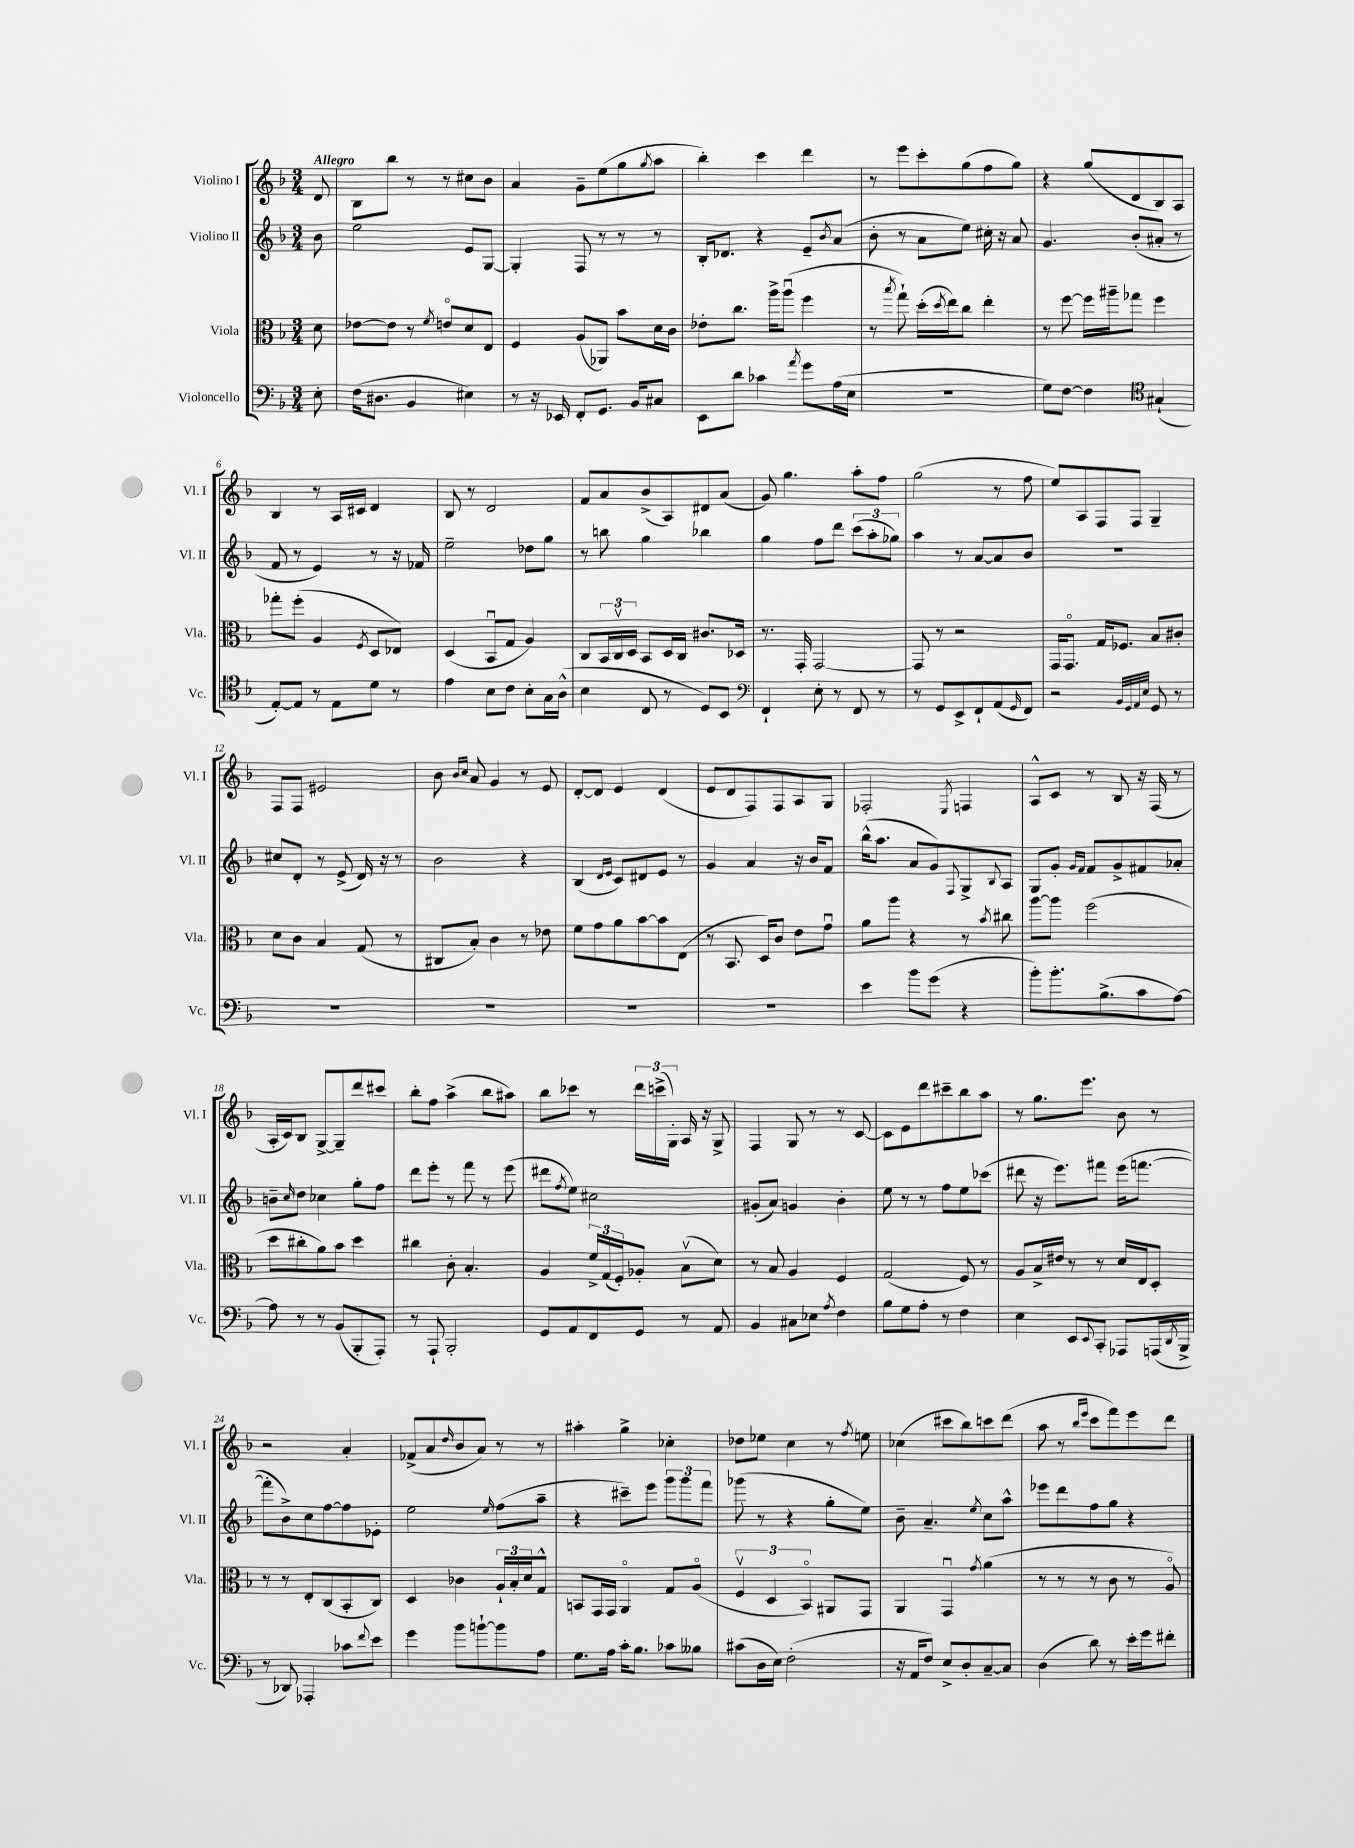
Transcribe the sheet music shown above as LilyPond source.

<<
\new StaffGroup <<
\new Staff = "s0" \with { instrumentName = "Violino I" shortInstrumentName = "Vl. I" } {
    \clef treble \key f \major \numericTimeSignature \time 3/4 \partial 8 \tempo "Allegro"
    d'8 |
    bes8 bes''8 r8 r8 cis''8 bes'8 |
    a'4 g'8-- e''8( g''8 \acciaccatura { g''8 } a''8 |
    bes''4-.) c'''4 d'''4 |
    r8 e'''8 c'''8-. g''8( f''8 g''8) |
    r4 g''8( d'8 bes8) a8 |
    bes4 r8 a16 cis'16 d'4 |
    bes8 r8 d'2 |
    f'8 a'8 bes'8->( a8) dis'8 a'8( |
    g'8) g''4. a''8-. f''8 |
    g''2( r8 f''8 |
    e''8) a8 f8 f8 g4-- |
    f8 f8 eis'2 |
    bes'8 \grace { bes'16 c''16 } a'8 g'4 r8 e'8 |
    d'8~-. d'8 e'4 d'4( |
    e'8 d'8 f8) f8 a8 g8 |
    fes2-. \acciaccatura { e8 } f4 |
    a8-^ c'8 r8 bes8 r16 f16( r8 |
    a16-. c'16) bes8 g8~-> g8-- d'''8 cis'''8 |
    bes''8-. f''8 a''4->( bes''8 ais''8) |
    bes''8 ces'''8 r8 \tuplet 3/2 { d'''16 c'''16->( g16-.) } a16 r16 g8-> |
    f4 g8 r8 r8 c'8~ |
    c'8 e'8 d'''8 cis'''8-- bes''8 a''8 |
    r8 g''8. e'''8. bes'8 r8 |
    r2 a'4-. |
    fes'8->( a'8 \grace { d''16 } bes'8 a'8) r8 r8 |
    ais''4-. g''4-> ces''4-. |
    des''8 ees''8 c''4 r8 \acciaccatura { f''8 } e''8 |
    ces''4( cis'''8 bes''8) c'''8 d'''8( |
    a''8 r8 \grace { bes''16 e'''16 } c'''8 f'''8) e'''8 d'''8 \bar "|." |
}
\new Staff = "s1" \with { instrumentName = "Violino II" shortInstrumentName = "Vl. II" } {
    \clef treble \key f \major \numericTimeSignature \time 3/4 \partial 8
    bes'8 |
    e''2 e'8 g8~ |
    g4-. f8 r8 r8 r8 |
    bes16-. des'8. r4 e'8-- \acciaccatura { bes'8 } a'8( |
    bes'8-. r8 a'8 e''8) cis''16-. r16 a'8 |
    g'4. bes'8-.( ais'8-. r8 |
    f'8 r8 e'4) r8 r16 fes'16 |
    e''2-- des''8 g''8 |
    r8 b''8 g''4 bes''4 |
    g''4 f''8 d'''8 \tuplet 3/2 { c'''8( a''8-. ges''8) } |
    a''4 r8 a'8~ a'8 bes'8 |
    R2. |
    cis''8 d'8-. r8 e'8->( d'16) r16 r8 |
    bes'2 r4 |
    bes4( \grace { d'16 e'16 } c'8) dis'8 e'8 r8 |
    g'4 a'4 r16 bes'16 f'8 |
    bes''16-^( a''8. a'8 g'8) \appoggiatura { f8 } g8-> \appoggiatura { bes8 } a8 |
    g8 g'8-. \grace { g'16 f'16 } f'8 g'8-> fis'8 aes'8-. |
    b'8-- \grace { c''16 } d''8 ces''4 g''8-. f''8 |
    d'''8 e'''8-. r8 f'''8 r8 e'''8( |
    dis'''8 \acciaccatura { f''8 } e''8) cis''2 |
    gis'8-.( a'8) g'4 bes'4-. |
    e''8 r8 r8 f''8 e''8 ces'''8( |
    dis'''8 r16 e'''8.) fis'''8 e'''16( f'''8.~ |
    f'''8-. bes'8->) c''8 f''8~ f''8 ees'8-. |
    e''2 \grace { e''16 } f''8( a''8-- |
    r4 cis'''8--) e'''8 \tuplet 3/2 { g'''8 g'''8 f'''8 } |
    ges'''8( r8 r4 g''8-. e''8) |
    bes'8-- a'4.-- \acciaccatura { e''8 } c''8 a''8-^ |
    ees'''8 d'''8 f''8 g''8 r4 \bar "|." |
}
\new Staff = "s2" \with { instrumentName = "Viola" shortInstrumentName = "Vla." } {
    \clef alto \key f \major \numericTimeSignature \time 3/4 \partial 8
    d'8 |
    ees'8~ ees'8 r8 \acciaccatura { f'8 } e'8\flageolet d'8 e8 |
    f4 a8( aes,8) bes'8 d'16 c'16 |
    ees'8-. c''8. a''16-> a''8\downbow( f''4 |
    r8 \acciaccatura { bes''8 } g''8-!) d''16-.( \acciaccatura { d''8 } e''16) c''8 e''4-. |
    r8 f''8~ f''16 ais''16-- ges''8 f''4 |
    ges''8-. f''8-.( a4 \acciaccatura { f8 } d8 ees8) |
    d4( bes,8\downbow g8 a4) |
    c8 \tuplet 3/2 { bes,16 c16\upbow d16 } bes,8 d16 c16 cis'8. des16 |
    r8. g,16-. g,2~ |
    g,8 r8 r2 |
    g,16 g,8.\flageolet g16 fes8. bes8 cis'8-. |
    d'8 c'8 bes4 g8( r8 |
    cis8 bes8-.) c'4 r8 ees'8 |
    f'8 g'8 a'8 bes'8~ bes'8 e8( |
    r8 bes,8. d16) c'8 e'8 g'8\downbow |
    a'8 a''8 r4 r8 \acciaccatura { bes'8 } cis''8 |
    a''8~ a''8 f''2( |
    d''8 cis''8-. a'8) bes'8 d''4 |
    cis''4 c'8-. bes4.-. |
    a4 \tuplet 3/2 { f'16-> g16( f16-.) } aes8-. bes8\upbow( d'8) |
    r8 bes8 a4 f4 |
    g2( f8) r8 |
    a8 bes16-> eis'16 r8 r8 d'16 e16 d8-. |
    r8 r8 e8-. c8( bes,8-. c8) |
    d4 ces'4 \tuplet 3/2 { a16-! bes16-. d'16 } g8-^ |
    b,8 g,16 g,16 a,4\flageolet g8 a8\flageolet( |
    \tuplet 3/2 { f4\upbow d4 bes,4\flageolet) } ais,8 g,8 |
    a,4 g,4\downbow \acciaccatura { g'8 } a'4( |
    r8 r8 r8 c'8 r8 a8\flageolet) \bar "|." |
}
\new Staff = "s3" \with { instrumentName = "Violoncello" shortInstrumentName = "Vc." } {
    \clef bass \key f \major \numericTimeSignature \time 3/4 \partial 8
    e8-. |
    f16( dis8. bes,4 eis4) |
    r8 r16 ees,16 f,8-. g,8. bes,16 cis8 |
    e,8 d'8 ces'4 \acciaccatura { a'8 } g'8 a16( e16 |
    R2. |
    g8) f8~ f4 \clef tenor gis4-!( |
    e8~-.) e8 r8 e8 d'8 r8 |
    e'4 bes8 c'8 bes8-. g16 a16-^( |
    bes4 c8 r8 d8) bes,8 |
    \clef bass f,4-! e8-. r8 f,8 r8 |
    r8 g,8 e,8-> f,8-! a,8( \grace { g,16 } f,8) |
    r2 \grace { bes,32 g,32 a,32 e32 } g,8 r8 |
    R2. |
    R2. |
    R2. |
    R2. |
    e'4 bes'8 g'8( r4 |
    bes'8-.) bes'8.-. bes8.->( c'8 a8~) |
    a8 r8 r8 bes,8( bes,,8-. a,,8-.) |
    r8 a,,8-! bes,,2-. |
    g,8 a,8 f,8 g,8 r8 a,8 |
    bes,4 cis8 ees8 \acciaccatura { a8 } f4 |
    bes8 g8 a8-. r8 f4 |
    e4 e,8 \appoggiatura { e,8 } c,8-. aes,,8 a,,16( \acciaccatura { d,8 } bes,,16-> |
    r8 des,8) aes,,4-. ces'8 \appoggiatura { f'8 } e'8 |
    g'4 bes'8 b'8~-! b'8 a8 |
    g8. a16 c'16-. bes8. ces'8 beses8 |
    cis'8( d16 e16) f2-.( |
    r16 a,16 f8) e8-> d8-. c8~-- c8 |
    d4( d'8) r8 e'16-. g'16 fis'8-. \bar "|." |
}
>>
>>
